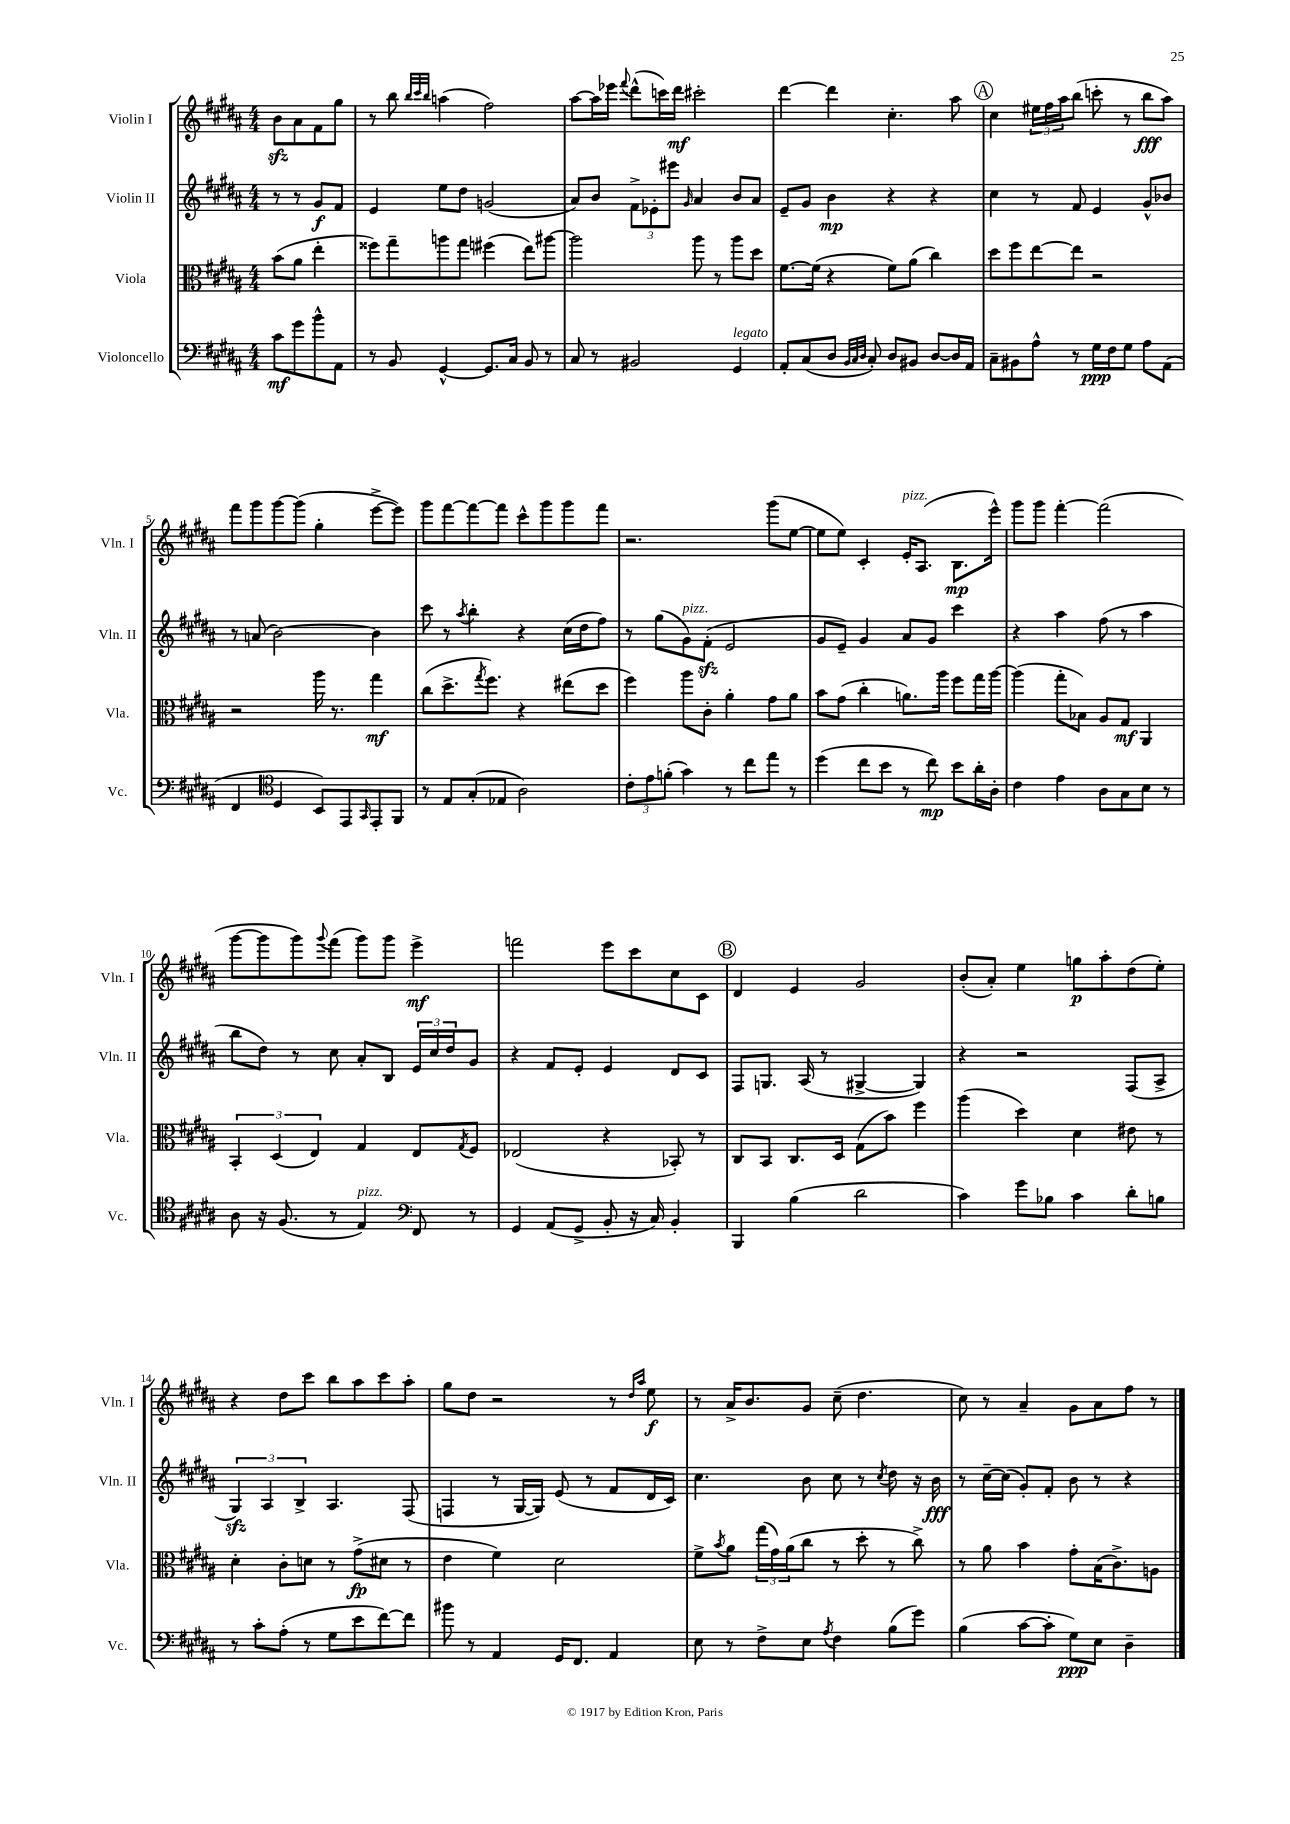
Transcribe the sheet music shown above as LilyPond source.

<<
\new StaffGroup <<
\new Staff = "s0" \with { instrumentName = "Violin I" shortInstrumentName = "Vln. I" } {
    \clef treble \key b \major \numericTimeSignature \time 4/4 \partial 2
    b'8\sfz ais'8 fis'8 gis''8 |
    r8 b''8 \grace { b''32 cis'''32 b''32 } a''4( fis''2) |
    ais''8~ ais''16 ees'''16 \appoggiatura { fis'''8 } dis'''8-^( c'''16) dis'''16\mf cis'''2-. |
    dis'''4~ dis'''4 cis''4.-. ais''8 |
    \mark \markup { \circle "A" } cis''4 \tuplet 3/2 { eis''16 fis''16 ais''16 } b''8( c'''8-. r8 b''8\fff ais''8) |
    fis'''8 gis'''8 gis'''8~ gis'''8( gis''4-. e'''8~-> e'''8) |
    gis'''8 fis'''8~ fis'''8~ fis'''8 cis'''8-^ gis'''8 gis'''8 fis'''8 |
    r2. gis'''8( e''8~ |
    e''8 e''8) cis'4-. e'16-.^\markup { \italic "pizz." } ais8.( b8.\mp e'''16-^) |
    gis'''8 gis'''8 fis'''4~-. fis'''2( |
    gis'''8~ gis'''8 gis'''8) \appoggiatura { gis'''8 } fis'''8( gis'''8) gis'''8 e'''4->\mf |
    f'''2 e'''8 cis'''8 cis''8 cis'8 |
    \mark \markup { \circle "B" } dis'4 e'4 gis'2 |
    b'8-.( ais'8-.) e''4 g''8\p ais''8-. dis''8( e''8-.) |
    r4 dis''8 cis'''8 b''8 ais''8 cis'''8 ais''8-. |
    gis''8 dis''8 r2 r8 \grace { dis''16 ais''16 } e''8\f |
    r8 ais'16-> b'8. gis'8 cis''8--( dis''4. |
    cis''8) r8 ais'4-- gis'8 ais'8 fis''8 r8 \bar "|." |
}
\new Staff = "s1" \with { instrumentName = "Violin II" shortInstrumentName = "Vln. II" } {
    \clef treble \key b \major \numericTimeSignature \time 4/4 \partial 2
    r8 r8 gis'8\f fis'8 |
    e'4 e''8 dis''8 g'2( |
    ais'8) b'8 \tuplet 3/2 { fis'8-> ees'8-. eis'''8 } \grace { gis'16 } ais'4 b'8 ais'8 |
    e'8-- gis'8 b'4\mp r4 r4 |
    \mark \markup { \circle "A" } cis''4 r8 fis'8 e'4 gis'8-^ bes'8 |
    r8 a'8( b'2~) b'4 |
    cis'''8 r8 \acciaccatura { ais''8 } b''4-. r4 cis''16( dis''16 fis''8) |
    r8 gis''8( gis'8^\markup { \italic "pizz." }) fis'8-.\sfz( e'2 |
    gis'8 e'8--) gis'4 ais'8 gis'8 cis'''4 |
    r4 ais''4 fis''8( r8 ais''4 |
    b''8 dis''8) r8 cis''8 ais'8-. b8 \tuplet 3/2 { e'16 cis''16 dis''16 } gis'8 |
    r4 fis'8 e'8-. e'4 dis'8 cis'8 |
    \mark \markup { \circle "B" } fis8 g8. ais16( r8 gis4~-> gis4) |
    r4 r2 fis8( ais8-> |
    \tuplet 3/2 { gis4\sfz) ais4 b4-> } ais4. fis8( |
    f4 r8 gis16~ gis16) e'8( r8 fis'8 dis'16 cis'16) |
    cis''4. b'8 cis''8 r8 \acciaccatura { cis''8 } dis''8 r16 b'16\fff |
    r8 cis''16~-- cis''16( gis'8-.) fis'8-. b'8 r8 r4 \bar "|." |
}
\new Staff = "s2" \with { instrumentName = "Viola" shortInstrumentName = "Vla." } {
    \clef alto \key b \major \numericTimeSignature \time 4/4 \partial 2
    b'8( ais'8 e''4-. |
    fisis''8) gis''8-- a''8 gis''8 fis''4( e''8) ais''8~ |
    ais''2 ais''8 r8 ais''8 dis''8 |
    fis'8.~ fis'16( r4 fis'8) ais'8( cis''4) |
    \mark \markup { \circle "A" } dis''8 fis''8 e''8~ e''8 r2 |
    r2 ais''16 r8. gis''4\mf |
    cis''8( dis''8.-> \acciaccatura { gis''8 } fis''8.) r4 eis''8( dis''8 |
    fis''4) ais''8 cis'8-. ais'4-. gis'8 ais'8 |
    b'8 gis'8( cis''4-. a'8.) ais''16 fis''8 gis''16 ais''16~ |
    ais''4( gis''8-. bes8) ais8 gis8\mf ais,4 |
    \tuplet 3/2 { b,4-. dis4( e4) } gis4 e8 \acciaccatura { gis8 } fis8 |
    ees2( r4 bes,8-.) r8 |
    \mark \markup { \circle "B" } cis8 b,8 cis8. dis16 gis8( b'8) fis''4 |
    ais''4( dis''4) dis'4 eis'8 r8 |
    dis'4-. cis'8-. d'8 r8 gis'8->\fp( dis'8 r8 |
    e'4 fis'4) dis'2 |
    fis'8-> \acciaccatura { b'8 } ais'8 \tuplet 3/2 { gis''16( gis'16) ais'16( } cis''8 r8 dis''8-. r8 cis''8->) |
    r8 ais'8 b'4 gis'8-. b16( cis'8.->) a8 \bar "|." |
}
\new Staff = "s3" \with { instrumentName = "Violoncello" shortInstrumentName = "Vc." } {
    \clef bass \key b \major \numericTimeSignature \time 4/4 \partial 2
    cis'8\mf gis'8 b'8-^ ais,8 |
    r8 b,8 gis,4~-^ gis,8. cis16 b,8 r8 |
    cis8 r8 bis,2 gis,4^\markup { \italic "legato" } |
    ais,8-. cis8( dis8 \grace { b,32 cis32 dis32 } cis8-.) dis8 bis,8 dis8~ dis16 ais,16 |
    \mark \markup { \circle "A" } cis8-- bis,8 ais8-^ r8 gis16\ppp fis16 gis8 ais8 ais,8( |
    fis,4 \clef tenor dis4 b,8) e,8 \grace { gis,16 } e,8-. fis,8 |
    r8 e8 gis8-.( ees8 ais2) |
    \tuplet 3/2 { cis'8-. e'8 f'8-.( } gis'4) r8 cis''8 e''8 r8 |
    dis''4( cis''8 b'8 r8 cis''8\mp) b'8 ais'16-. ais16-. |
    cis'4 e'4 ais8 gis8 b8 r8 |
    ais8 r16 fis8.( r8 e4^\markup { \italic "pizz." }) \clef bass fis,8 r8 |
    gis,4 ais,8( gis,8-> b,8-. r16 cis16) b,4-. |
    \mark \markup { \circle "B" } b,,4 b4( dis'2 |
    cis'4) gis'8 bes8 cis'4 dis'8-. b8 |
    r8 cis'8-. ais8-.( r8 gis8 e'8 fis'8~) fis'8 |
    bis'8 r8 ais,4 gis,16 fis,8. ais,4 |
    e8 r8 fis8-> e8 \acciaccatura { ais8 } fis4 b8( gis'8) |
    b4( cis'8~ cis'8-. gis8\ppp) e8 dis4-- \bar "|." |
}
>>
>>
